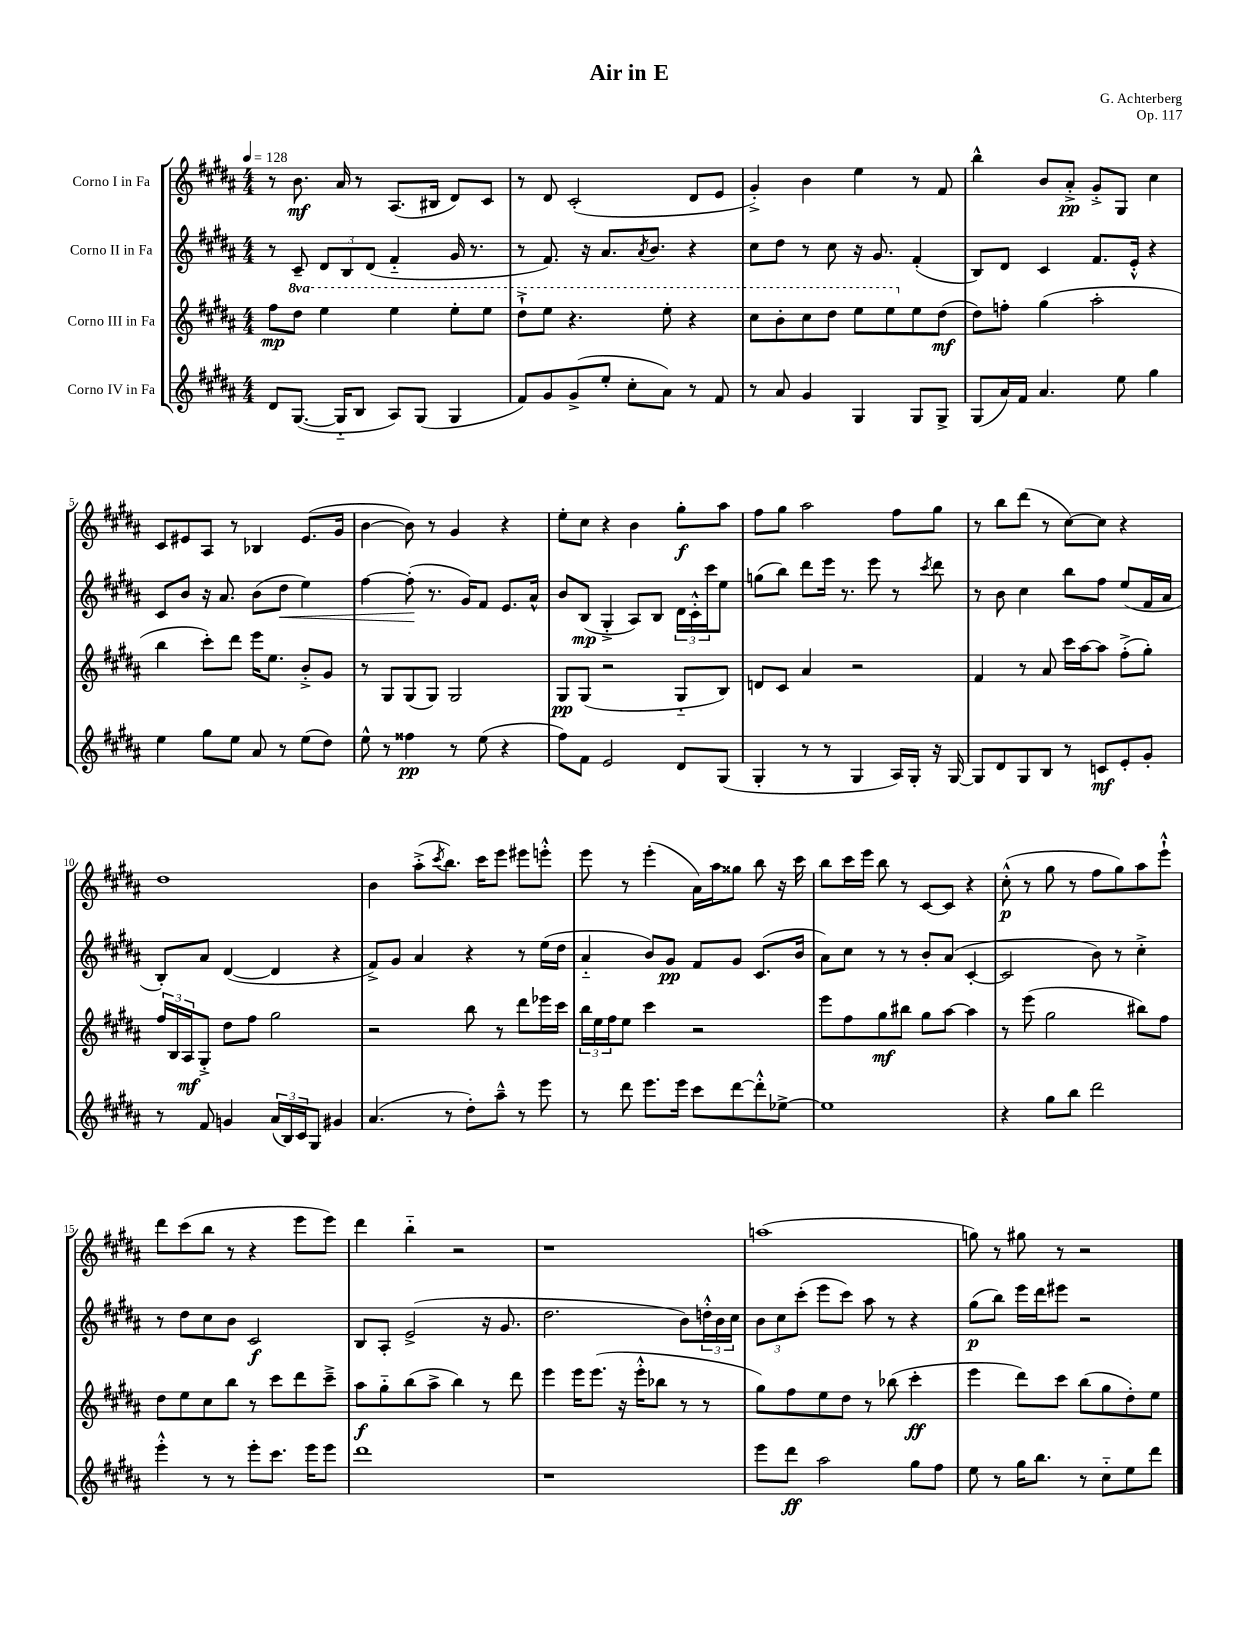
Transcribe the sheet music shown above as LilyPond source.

\header { title = "Air in E" composer = "G. Achterberg" opus = "Op. 117" }
<<
\new StaffGroup <<
\new Staff = "s0" \with { instrumentName = "Corno I in Fa" } {
    \clef treble \key b \major \numericTimeSignature \time 4/4 \tempo 4 = 128
    r8 b'8.\mf ais'16 r8 ais8.( bis16 dis'8) cis'8 |
    r8 dis'8 cis'2-.( dis'8 e'8 |
    gis'4-.->) b'4 e''4 r8 fis'8 |
    b''4-^ b'8 ais'8-.->\pp gis'8-.-> gis8 cis''4 |
    cis'8 eis'8 ais8 r8 bes4 eis'8.( gis'16 |
    b'4~ b'8) r8 gis'4 r4 |
    e''8-. cis''8 r4 b'4 gis''8-.\f ais''8 |
    fis''8 gis''8 ais''2 fis''8 gis''8 |
    r8 b''8 dis'''8( r8 cis''8~) cis''8 r4 |
    dis''1 |
    b'4 ais''8-.->( \acciaccatura { cis'''8 } b''8.) cis'''16 e'''8 eis'''8 e'''8-.-^ |
    e'''8 r8 e'''4-.( ais'16) ais''16 gisis''8 b''8 r16 cis'''16 |
    b''8 cis'''16 e'''16 b''8 r8 cis'8~ cis'8 r4 |
    cis''8-.-^\p( r8 gis''8 r8 fis''8 gis''8) ais''8 e'''8-!-^ |
    dis'''8 cis'''8( b''8 r8 r4 e'''8 e'''8) |
    dis'''4 b''4-_ r2 |
    r1 |
    a''1( |
    g''8) r8 gis''8 r8 r2 \bar "|." |
}
\new Staff = "s1" \with { instrumentName = "Corno II in Fa" } {
    \clef treble \key b \major \numericTimeSignature \time 4/4
    r8 cis'8-- \tuplet 3/2 { dis'8 b8 dis'8( } fis'4-_ gis'16 r8. |
    r8 fis'8.) r16 ais'8. \acciaccatura { ais'8 } b'8. r4 |
    cis''8 dis''8 r8 cis''8 r16 gis'8. fis'4-.( |
    b8) dis'8 cis'4 fis'8. e'16-.-^ r4 |
    cis'8 b'8 r16 ais'8. b'8( dis''8\< e''4) |
    fis''4~ fis''8-.\!( r8. gis'16) fis'8 e'8. ais'16-^ |
    b'8 b8\mp( gis4-.-> ais8) b8 \tuplet 3/2 { dis'16 cis'16-.-^ cis'''16 } e''8 |
    g''8( b''8) dis'''8 e'''16 r8. e'''8 r8 \acciaccatura { cis'''8 } dis'''8 |
    r8 b'8 cis''4 b''8 fis''8 e''8( fis'16 ais'16 |
    b8-.) ais'8 dis'4~( dis'4 r4 |
    fis'8->) gis'8 ais'4 r4 r8 e''16( dis''16 |
    ais'4-_ b'8) gis'8\pp fis'8 gis'8 cis'8.( b'16 |
    ais'8) cis''8 r8 r8 b'8-. ais'8( cis'4~-. |
    cis'2 b'8) r8 cis''4-.-> |
    r8 dis''8 cis''8 b'8 cis'2\f |
    b8 ais8-. e'2->( r16 gis'8. |
    dis''2. b'8) \tuplet 3/2 { d''16-.-^ b'16 cis''16 } |
    \tuplet 3/2 { b'8 cis''8 cis'''8-.( } e'''8 cis'''8) ais''8 r8 r4 |
    gis''8\p( b''8) e'''16 dis'''16 eis'''8 r2 \bar "|." |
}
\new Staff = "s2" \with { instrumentName = "Corno III in Fa" } {
    \clef treble \key b \major \numericTimeSignature \time 4/4 \set Staff.ottavationMarkups = #ottavation-simple-ordinals
    fis''8\mp \ottava #1 dis'''8 e'''4 e'''4 e'''8-. e'''8 |
    dis'''8-!-> e'''8 r4. e'''8-. r4 |
    cis'''8 b''8-. cis'''8 dis'''8 e'''8 e'''8 \ottava #0 e''8 dis''8\mf( |
    dis''8) f''8-. gis''4( ais''2-. |
    b''4 cis'''8-.) dis'''8 e'''16 e''8. b'8-.-> gis'8 |
    r8 gis8 gis8( gis8) gis2 |
    gis8\pp gis8( r2 gis8-_ b8) |
    d'8 cis'8 ais'4 r2 |
    fis'4 r8 ais'8 cis'''16 ais''16~ ais''8 fis''8-.->( gis''8-.) |
    \tuplet 3/2 { fis''16 b16 ais16\mf } gis8-.-> dis''8 fis''8 gis''2 |
    r2 b''8 r8 dis'''8 ees'''16 cis'''16 |
    \tuplet 3/2 { b''16 e''16 fis''16 } e''8 cis'''4 r2 |
    e'''8 fis''8 gis''8\mf bis''8 gis''8 ais''8~ ais''4 |
    r8 e'''8( gis''2 bis''8) fis''8 |
    dis''8 e''8 cis''8 b''8 r8 cis'''8 dis'''8 cis'''8---> |
    ais''8\f gis''8-_ b''8( ais''8-> b''4) r8 dis'''8 |
    e'''4 e'''16 e'''8.( r16 e'''16-.-^ bes''8 r8 r8 |
    gis''8) fis''8 e''8 dis''8 r8 bes''8( cis'''4-.\ff |
    e'''4 dis'''8) cis'''8 b''8( gis''8 dis''8-.) e''8 \bar "|." |
}
\new Staff = "s3" \with { instrumentName = "Corno IV in Fa" } {
    \clef treble \key b \major \numericTimeSignature \time 4/4
    dis'8 gis8.~( gis16-_ b8 ais8) gis8( gis4 |
    fis'8) gis'8 gis'8->( e''8-. cis''8-. ais'8) r8 fis'8 |
    r8 ais'8 gis'4 gis4 gis8 gis8-> |
    gis8( ais'16) fis'16 ais'4. e''8 gis''4 |
    e''4 gis''8 e''8 ais'8 r8 e''8( dis''8) |
    e''8-^ r8 fisis''4\pp r8 e''8( r4 |
    fis''8) fis'8 e'2 dis'8 gis8( |
    gis4-. r8 r8 gis4 ais16) gis16-. r16 gis16~ |
    gis8 dis'8 gis8 b8 r8 c'8\mf e'8-. gis'8-. |
    r8 fis'8 g'4 \tuplet 3/2 { ais'16( b16) cis'16 } gis8 gis'4 |
    ais'4.( r8 dis''8-.) ais''8---^ r8 e'''8 |
    r8 dis'''8 e'''8. e'''16 cis'''8 dis'''8~ dis'''8-.-^ ees''8~-> |
    ees''1 |
    r4 gis''8 b''8 dis'''2 |
    e'''4-.-^ r8 r8 e'''8-. cis'''8. e'''16 e'''8 |
    dis'''1 |
    r1 |
    e'''8 dis'''8\ff ais''2 gis''8 fis''8 |
    e''8 r8 gis''16 b''8. r8 cis''8-_ e''8 dis'''8 \bar "|." |
}
>>
>>
